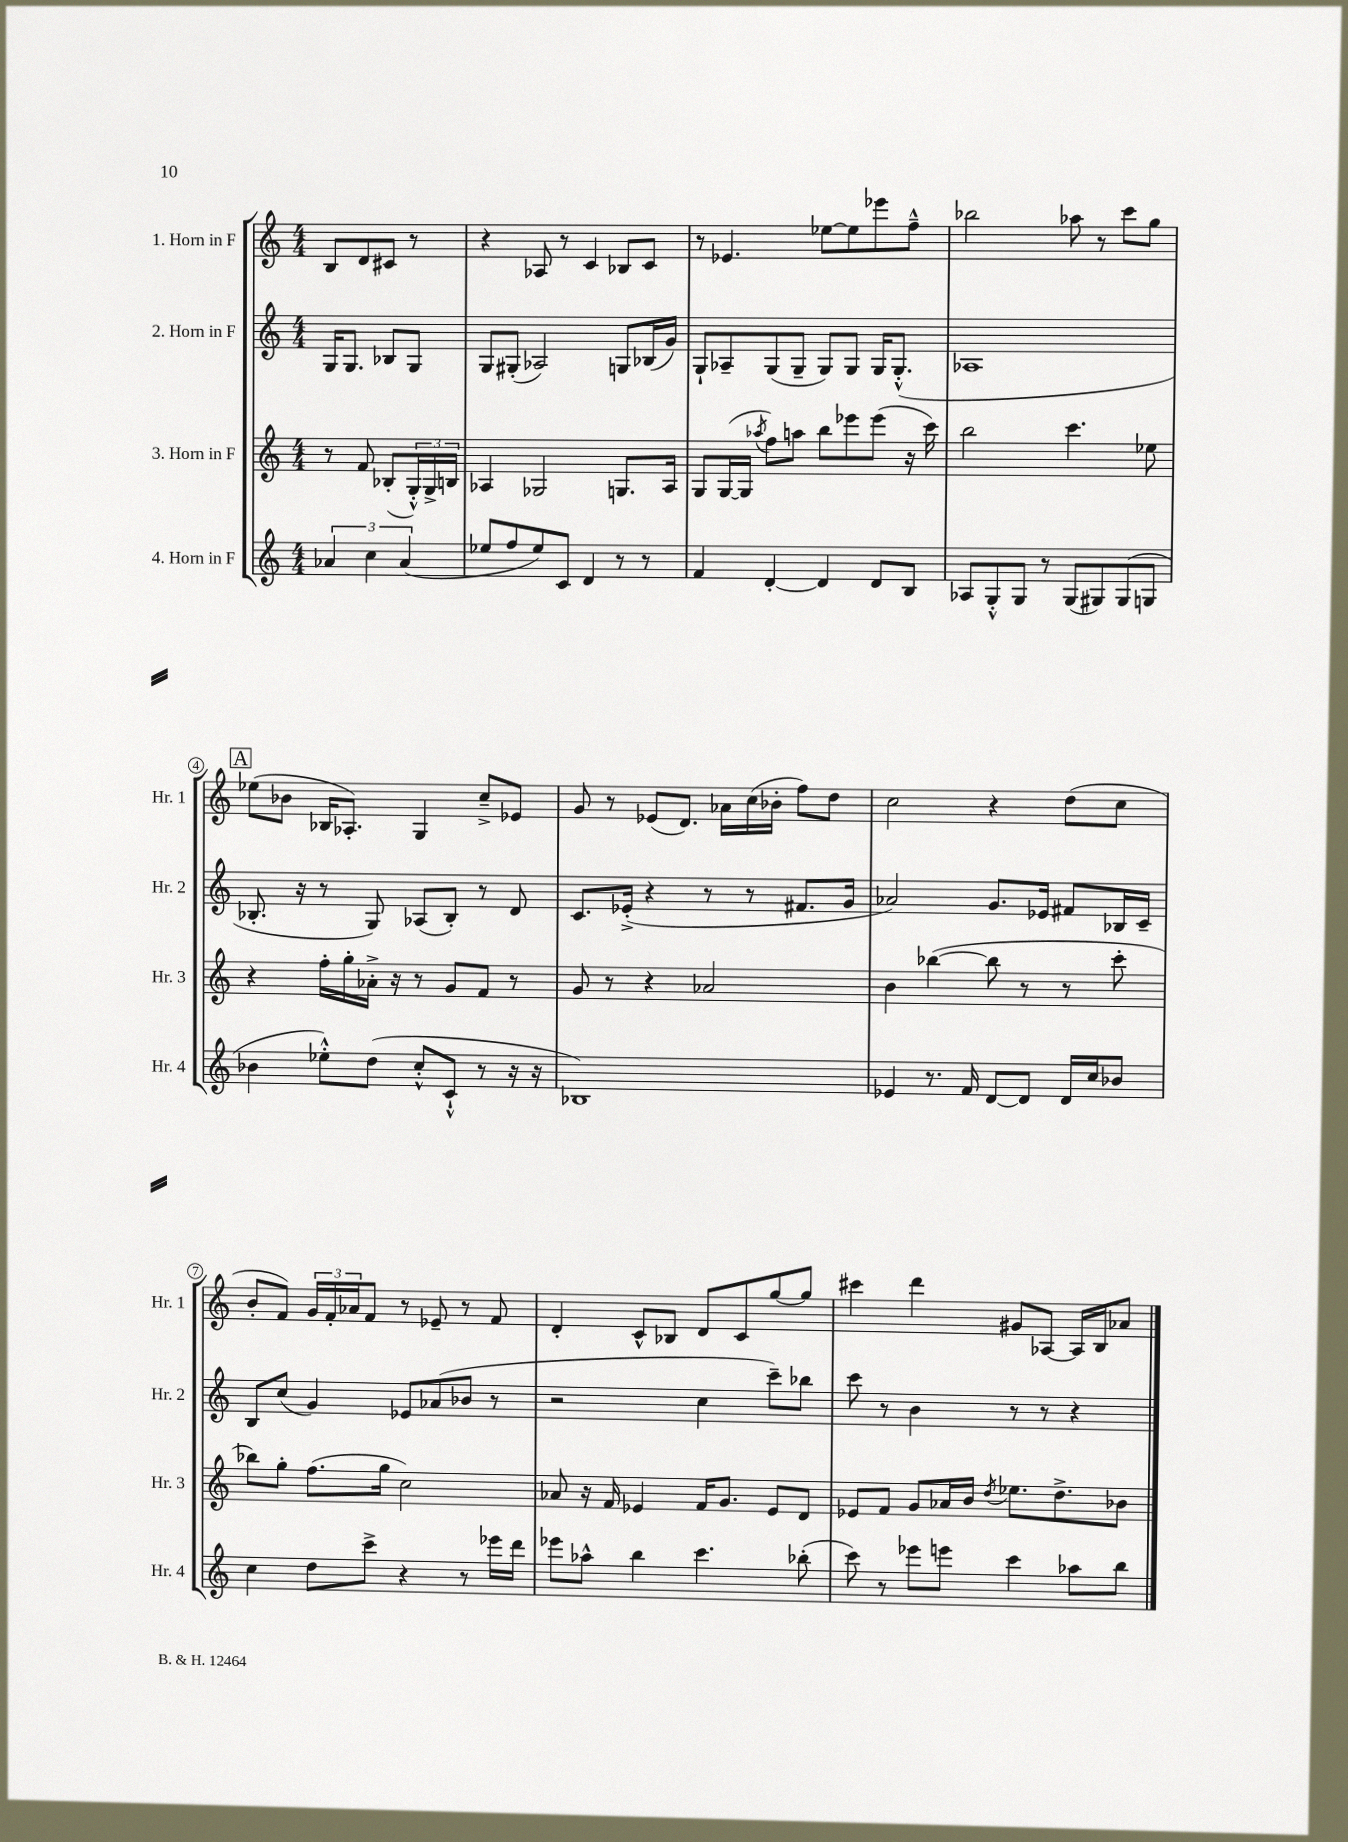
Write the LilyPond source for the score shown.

<<
\new StaffGroup <<
\new Staff = "s0" \with { instrumentName = "1. Horn in F" shortInstrumentName = "Hr. 1" } {
    \clef treble \key c \major \numericTimeSignature \time 4/4 \partial 2
    b8 d'8 cis'8 r8 |
    r4 aes8 r8 c'4 bes8 c'8 |
    r8 ees'4. ees''8~ ees''8 ees'''8 f''8---^ |
    bes''2 aes''8 r8 c'''8 g''8 |
    \mark \markup { \box "A" } ees''8( bes'8 bes16 aes8.-.) g4 c''8---> ees'8 |
    g'8 r8 ees'8( d'8.) aes'16 c''16( bes'16-. f''8) d''8 |
    c''2 r4 d''8( c''8 |
    b'8-. f'8) \tuplet 3/2 { g'16 f'16-. aes'16 } f'8 r8 ees'8-- r8 f'8 |
    d'4-. c'8-^ bes8 d'8 c'8 g''8~ g''8 |
    cis'''4 d'''4 gis'8 aes8~ aes16 b16 aes'8 \bar "|." |
}
\new Staff = "s1" \with { instrumentName = "2. Horn in F" shortInstrumentName = "Hr. 2" } {
    \clef treble \key c \major \numericTimeSignature \time 4/4 \partial 2
    g16 g8. bes8 g8 |
    g8 gis8-.( aes2) g8 bes16( g'16) |
    g8-! aes8-- g8( g8-- g8) g8 g16 g8.-.-^( |
    aes1 |
    \mark \markup { \box "A" } bes8.-. r16 r8 g8) aes8( bes8-.) r8 d'8 |
    c'8. ees'16-.->( r4 r8 r8 fis'8. g'16 |
    aes'2) g'8. ees'16 fis'8 bes16 c'16-- |
    b8 c''8( g'4) ees'8 aes'8( bes'8 r8 |
    r2 c''4 c'''8--) bes''8 |
    c'''8 r8 b'4 r8 r8 r4 \bar "|." |
}
\new Staff = "s2" \with { instrumentName = "3. Horn in F" shortInstrumentName = "Hr. 3" } {
    \clef treble \key c \major \numericTimeSignature \time 4/4 \partial 2
    r8 f'8 bes8-.( \tuplet 3/2 { g16-.-^) g16-> b16 } |
    aes4 ges2 g8. aes16 |
    g8 g16~( g16 \acciaccatura { aes''8 } f''8) a''8 b''8 ees'''8 ees'''8( r16 c'''16) |
    b''2 c'''4. ees''8 |
    \mark \markup { \box "A" } r4 f''16-. g''16-. aes'16-.-> r16 r8 g'8 f'8 r8 |
    g'8 r8 r4 aes'2 |
    b'4 bes''4~( bes''8 r8 r8 c'''8-. |
    bes''8) g''8-. f''8.( g''16 c''2) |
    aes'8 r16 f'16 ees'4 f'16 g'8. ees'8 d'8 |
    ees'8 f'8 g'8 aes'16 b'16 \acciaccatura { d''8 } ees''8. d''8.-> bes'8 \bar "|." |
}
\new Staff = "s3" \with { instrumentName = "4. Horn in F" shortInstrumentName = "Hr. 4" } {
    \clef treble \key c \major \numericTimeSignature \time 4/4 \partial 2
    \tuplet 3/2 { aes'4 c''4 aes'4( } |
    ees''8 f''8 ees''8) c'8 d'4 r8 r8 |
    f'4 d'4~-. d'4 d'8 b8 |
    aes8 g8-.-^ g8 r8 g8( gis8) gis8( g8 |
    \mark \markup { \box "A" } bes'4 ees''8-.-^) d''8( c''8-.-^ c'8-!-^ r8 r16 r16 |
    bes1) |
    ees'4 r8. f'16 d'8~ d'8 d'16 c''16 bes'8 |
    c''4 d''8 c'''8-> r4 r8 ees'''16 d'''16 |
    ees'''8 aes''8-^ b''4 c'''4. bes''8-.( |
    c'''8) r8 ees'''8 e'''8 c'''4 aes''8 b''8 \bar "|." |
}
>>
>>
\layout { \context { \Score \override BarNumber.stencil = #(make-stencil-circler 0.1 0.3 ly:text-interface::print) } }
